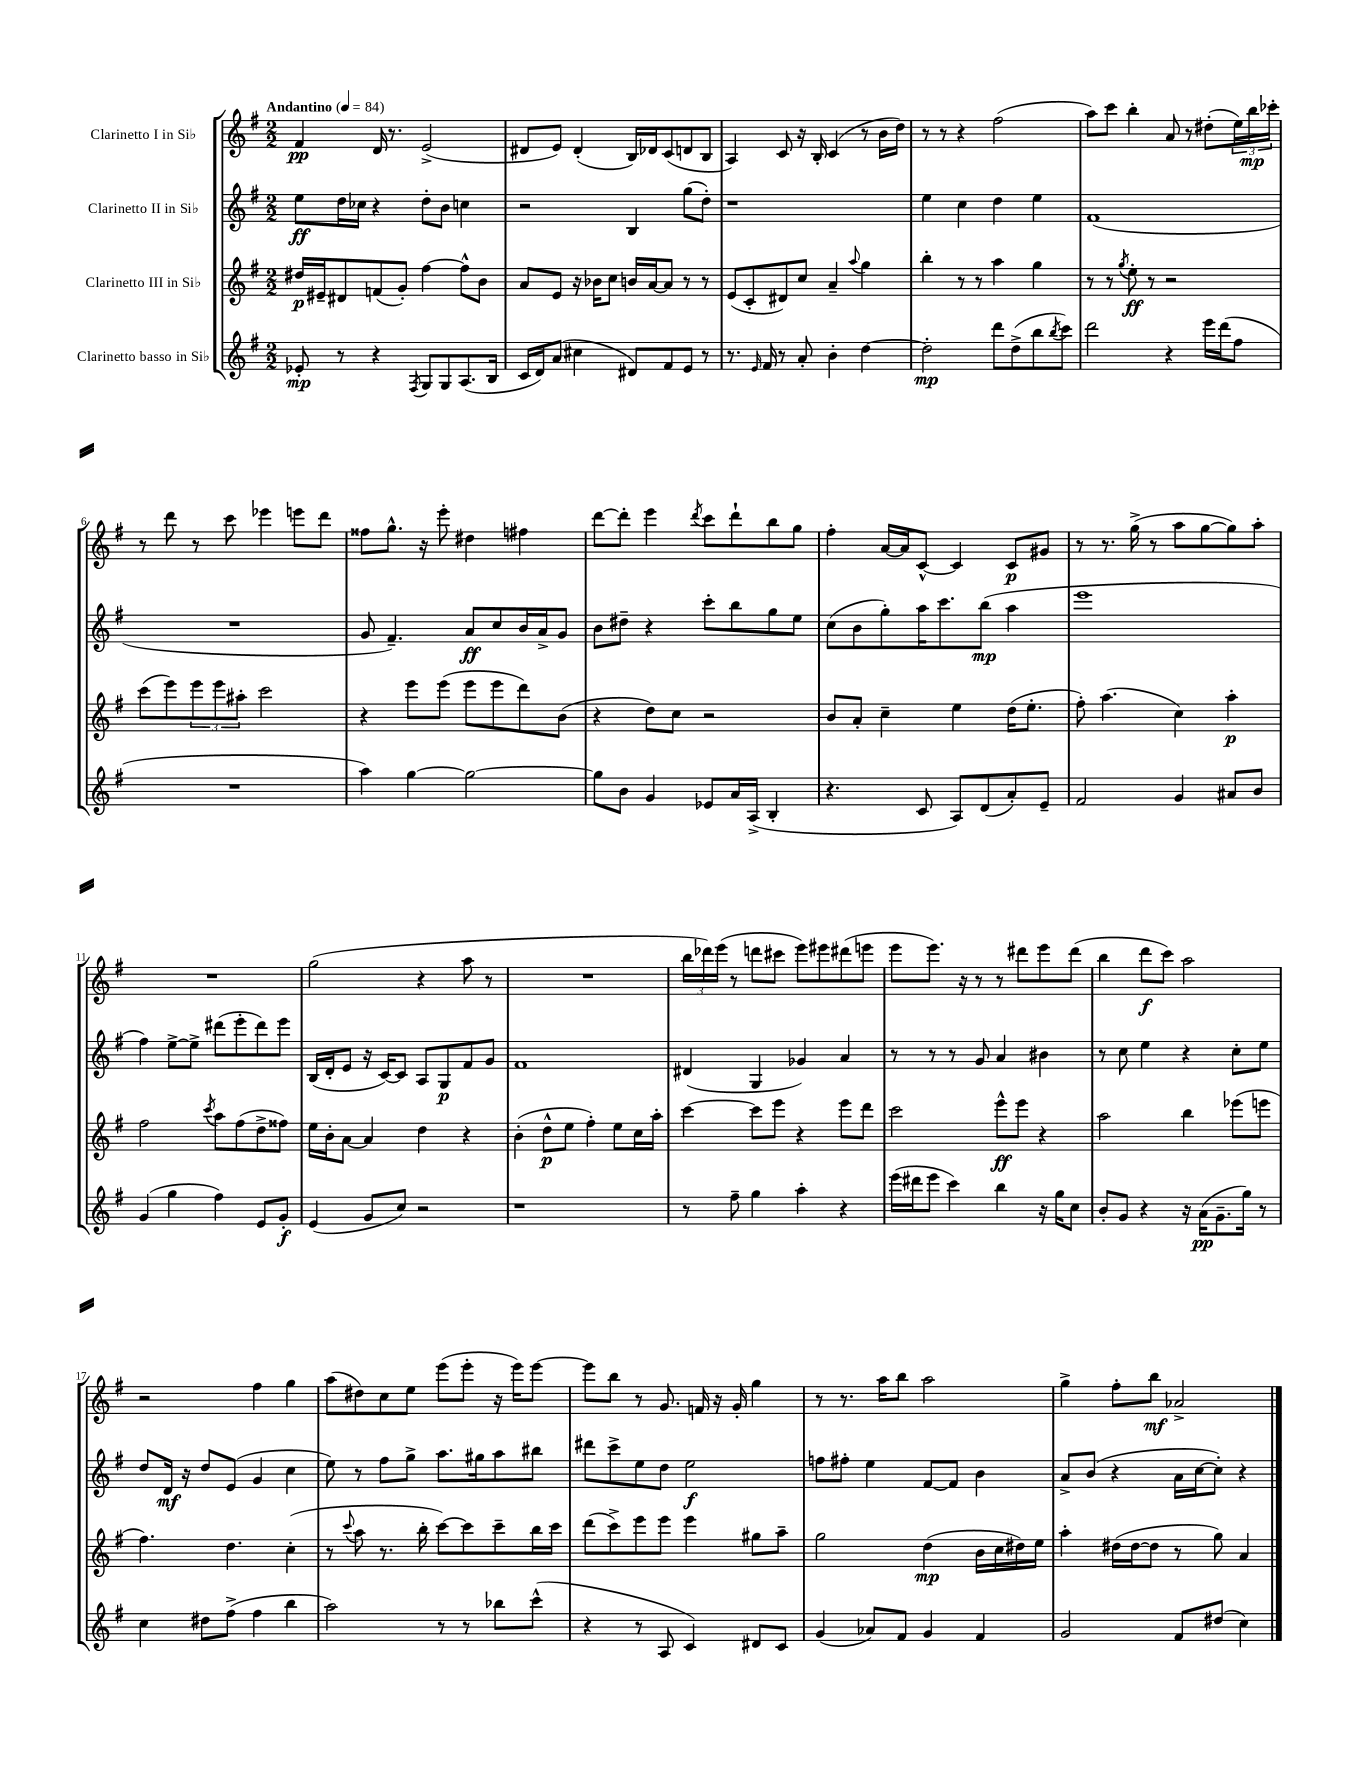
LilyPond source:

<<
\new StaffGroup <<
\new Staff = "s0" \with { instrumentName = "Clarinetto I in Sib" } {
    \clef treble \key g \major \numericTimeSignature \time 2/2 \tempo "Andantino" 4 = 84
    fis'4\pp d'16 r8. e'2->( |
    dis'8 e'8) dis'4-.( b16) des'16 c'8( d'8 b8 |
    a4) c'8 r16 b16-. c'4( r8 b'16 d''16) |
    r8 r8 r4 fis''2( |
    a''8) c'''8 b''4-. a'8 r8 dis''8-.( \tuplet 3/2 { e''16) b''16\mp ces'''16-. } |
    r8 d'''8 r8 c'''8 ees'''4 e'''8 d'''8 |
    fisis''8 g''8.-^ r16 e'''8-. dis''4 fis''4 |
    d'''8~ d'''8-. e'''4 \acciaccatura { d'''8 } c'''8 d'''8-! b''8 g''8 |
    fis''4-. a'16~ a'16 c'8~-^ c'4 c'8\p gis'8 |
    r8 r8. g''16->( r8 a''8 g''8~ g''8) a''8-. |
    R1 |
    g''2( r4 a''8 r8 |
    R1 |
    \tuplet 3/2 { b''16 des'''16) e'''16( } r8 d'''8 cis'''8 e'''8) eis'''8 dis'''8( e'''8 |
    e'''8 e'''8.) r16 r8 r8 dis'''8 e'''8 dis'''8( |
    b''4 d'''8\f c'''8) a''2 |
    r2 fis''4 g''4 |
    a''8( dis''8) c''8 e''8 e'''8( e'''8-. r16 e'''16) e'''8~ |
    e'''8 b''8 r8 g'8. f'16 r16 g'16-. g''4 |
    r8 r8. a''16 b''8 a''2 |
    g''4-> fis''8-. b''8\mf aes'2-> \bar "|." |
}
\new Staff = "s1" \with { instrumentName = "Clarinetto II in Sib" } {
    \clef treble \key g \major \numericTimeSignature \time 2/2
    e''8\ff d''16 ces''16 r4 d''8-. b'8 c''4 |
    r2 b4 g''8( d''8-.) |
    r1 |
    e''4 c''4 d''4 e''4 |
    fis'1( |
    R1 |
    g'8 fis'4.--) a'8\ff c''8 b'16 a'16-> g'8 |
    b'8 dis''8-- r4 c'''8-. b''8 g''8 e''8 |
    c''8( b'8 g''8-.) a''16 c'''8. b''8\mp( a''4 |
    e'''1 |
    fis''4) e''8~-> e''8-> dis'''8( e'''8-. dis'''8) e'''8 |
    b16( d'16-. e'8 r16 c'16~) c'8 a8 g8\p fis'8 g'8 |
    fis'1 |
    dis'4( g4 ges'4) a'4 |
    r8 r8 r8 g'8 a'4 bis'4 |
    r8 c''8 e''4 r4 c''8-. e''8 |
    d''8 d'16\mf r16 d''8 e'8( g'4 c''4 |
    e''8) r8 fis''8 g''8-> a''8. gis''16 a''8 bis''8 |
    dis'''8 c'''8-> e''8 d''8 e''2\f |
    f''8 fis''8-. e''4 fis'8~ fis'8 b'4 |
    a'8-> b'8( r4 a'16 c''16~ c''8-.) r4 \bar "|." |
}
\new Staff = "s2" \with { instrumentName = "Clarinetto III in Sib" } {
    \clef treble \key g \major \numericTimeSignature \time 2/2
    dis''16\p eis'16-- dis'8 f'8( g'8-.) fis''4~ fis''8-^ b'8 |
    a'8 e'8 r16 bes'16 c''8 b'16 a'16~ a'8 r8 r8 |
    e'8( c'8-. dis'8) c''8 a'4-- \appoggiatura { a''8 } g''4 |
    b''4-. r8 r8 a''4 g''4 |
    r8 r8 \acciaccatura { g''8 } e''8-.\ff r8 r2 |
    c'''8( e'''8) \tuplet 3/2 { e'''8 e'''8 ais''8-. } c'''2 |
    r4 e'''8 e'''8( e'''8 e'''8 d'''8) b'8( |
    r4 d''8) c''8 r2 |
    b'8 a'8-. c''4-- e''4 d''16( e''8.-. |
    fis''8-.) a''4.( c''4) a''4-.\p |
    fis''2 \acciaccatura { c'''8 } a''8 fis''8( d''8-> fisis''8) |
    e''16 b'16-. a'8~ a'4 d''4 r4 |
    b'4-.( d''8-^\p e''8 fis''4-.) e''8 c''16 a''16-. |
    c'''4~ c'''8 e'''8 r4 e'''8 d'''8 |
    c'''2 e'''8-^\ff e'''8 r4 |
    a''2 b''4 ees'''8( e'''8 |
    fis''4.) d''4. c''4-.( |
    r8 \appoggiatura { c'''8 } a''8 r8. b''16-. c'''8~) c'''8 c'''8-- b''16 c'''16 |
    d'''8( c'''8->) e'''8 e'''8 e'''4 gis''8 a''8-- |
    g''2 d''4\mp( b'16 c''16 dis''16) e''16 |
    a''4-. dis''16( dis''16~ dis''8 r8 g''8) a'4 \bar "|." |
}
\new Staff = "s3" \with { instrumentName = "Clarinetto basso in Sib" } {
    \clef treble \key g \major \numericTimeSignature \time 2/2
    ees'8-.\mp r8 r4 \acciaccatura { fis8 } g8 g8 a8.( b16 |
    c'16 d'16) a'8( cis''4 dis'8) fis'8 e'8 r8 |
    r8. \grace { e'16 } fis'16 r8 a'8-. b'4-. d''4~ |
    d''2-.\mp d'''8 d''8->( b''8 \acciaccatura { b''8 } c'''8) |
    d'''2 r4 e'''16 d'''16( fis''8 |
    R1 |
    a''4) g''4~ g''2~ |
    g''8 b'8 g'4 ees'8 a'16 a16->( b4-. |
    r4. c'8 a8) d'8( a'8-.) e'8-- |
    fis'2 g'4 ais'8 b'8 |
    g'4( g''4 fis''4) e'8 g'8-.\f |
    e'4( g'8 c''8) r2 |
    r1 |
    r8 fis''8-- g''4 a''4-. r4 |
    e'''16( dis'''16 e'''8 c'''4) b''4 r16 g''16 c''8 |
    b'8-. g'8 r4 r16 a'16\pp( g'8.-- g''16) r8 |
    c''4 dis''8 fis''8->( fis''4 b''4 |
    a''2) r8 r8 bes''8 c'''8-^( |
    r4 r8 a8 c'4) dis'8 c'8 |
    g'4( aes'8) fis'8 g'4 fis'4 |
    g'2 fis'8 dis''8( c''4) \bar "|." |
}
>>
>>
